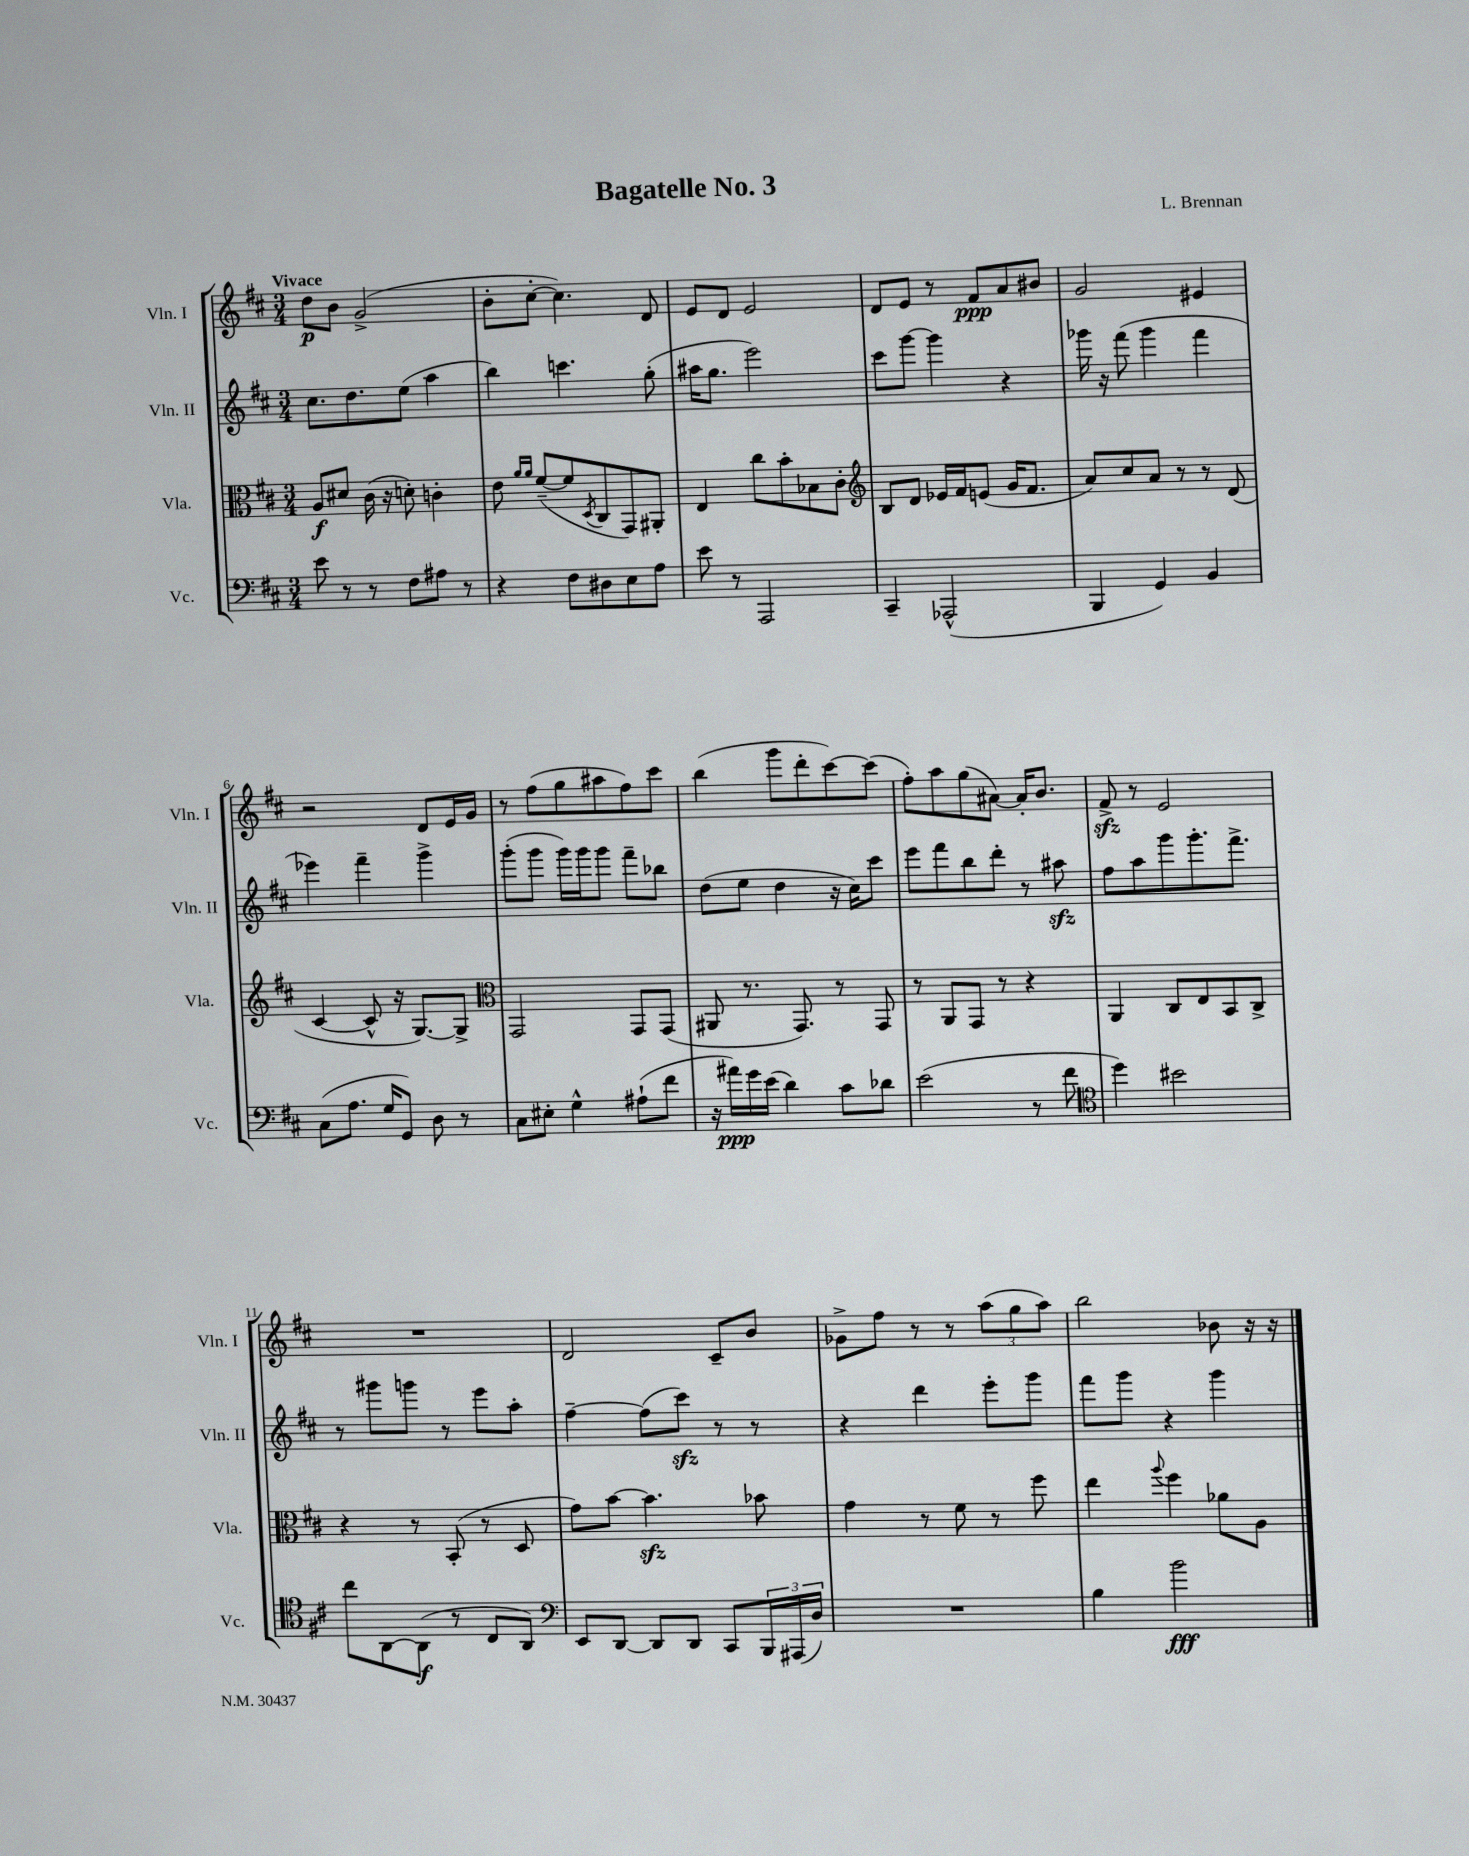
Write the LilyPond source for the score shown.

\header { title = "Bagatelle No. 3" composer = "L. Brennan" }
<<
\new StaffGroup <<
\new Staff = "s0" \with { instrumentName = "Vln. I" shortInstrumentName = "Vln. I" } {
    \clef treble \key d \major \numericTimeSignature \time 3/4 \tempo "Vivace"
    d''8\p b'8 g'2->( |
    b'8-. cis''8~-. cis''4.) d'8 |
    e'8 d'8 e'2 |
    d'8 e'8 r8 fis'8\ppp a'8 bis'8 |
    g'2 eis'4 |
    r2 d'8 e'16 g'16 |
    r8 fis''8( g''8 ais''8 fis''8) cis'''8 |
    b''4( g'''8 d'''8-. cis'''8~) cis'''8( |
    fis''8-.) a''8 g''8( ais'8~) ais'16-. b'8. |
    fis'8->\sfz r8 e'2 |
    R2. |
    d'2 cis'8-- b'8 |
    ges'8-> fis''8 r8 r8 \tuplet 3/2 { a''8( g''8 a''8) } |
    b''2 bes'8 r16 r16 \bar "|." |
}
\new Staff = "s1" \with { instrumentName = "Vln. II" shortInstrumentName = "Vln. II" } {
    \clef treble \key d \major \numericTimeSignature \time 3/4
    cis''8. d''8. e''8( a''4 |
    b''4) c'''4. g''8-.( |
    ais''16 g''8. e'''2) |
    cis'''8 g'''8~ g'''4 r4 |
    ges'''16 r16 fis'''8( ges'''4 fis'''4 |
    ees'''4) fis'''4-- g'''4-> |
    g'''8-.( g'''8 g'''16) g'''16 g'''8 fis'''8-- bes''8 |
    d''8( e''8 d''4 r16 cis''16) cis'''8 |
    e'''8 fis'''8 b''8 d'''8-. r8 ais''8\sfz |
    fis''8 a''8 g'''8 g'''8.-. fis'''8.-> |
    r8 gis'''8 g'''8 r8 e'''8 a''8-. |
    fis''4~-- fis''8( cis'''8\sfz) r8 r8 |
    r4 d'''4 e'''8-. g'''8 |
    fis'''8 g'''8 r4 g'''4 \bar "|." |
}
\new Staff = "s2" \with { instrumentName = "Vla." shortInstrumentName = "Vla." } {
    \clef alto \key d \major \numericTimeSignature \time 3/4
    a8\f dis'8 cis'16( r16 d'8-.) c'4-. |
    e'8 \grace { a'16 a'16 } fis'8~--( fis'8 \acciaccatura { d8 } cis8 g,8) ais,8-. |
    e4 cis''8 b'8-. bes8 cis'8-. |
    \clef treble b8 d'8 ees'16 fis'16 e'8( g'16 fis'8. |
    a'8) cis''8 a'8 r8 r8 d'8( |
    cis'4~ cis'8-^ r16 g8.~) g8-> |
    \clef alto g,2 g,8 g,8( |
    ais,8 r8. g,8.) r8 g,8 |
    r8 a,8 g,8 r8 r4 |
    a,4 cis8 e8 b,8 cis8-> |
    r4 r8 b,8-.( r8 d8 |
    g'8) b'8~ b'4.\sfz bes'8 |
    g'4 r8 fis'8 r8 fis''8 |
    e''4 \appoggiatura { a''8 } fis''4 aes'8 a8 \bar "|." |
}
\new Staff = "s3" \with { instrumentName = "Vc." shortInstrumentName = "Vc." } {
    \clef bass \key d \major \numericTimeSignature \time 3/4
    e'8 r8 r8 fis8 ais8 r8 |
    r4 fis8 dis8 e8 a8 |
    e'8 r8 a,,2 |
    cis,4-- aes,,2-^( |
    b,,4 g,4) b,4 |
    cis8( a8. g16 g,8) d8 r8 |
    cis8 eis8-. g4-^ ais8-!( fis'8 |
    r16 ais'16\ppp) g'16 e'16( d'4) cis'8 des'8 |
    e'2( r8 fis'8 |
    \clef tenor d''4) bis'2 |
    cis''8 a,8~ a,8\f( r8 cis8 a,8) |
    \clef bass e,8 d,8~ d,8 d,8 cis,8 \tuplet 3/2 { b,,16 ais,,16( d16) } |
    R2. |
    b4 b'2\fff \bar "|." |
}
>>
>>
